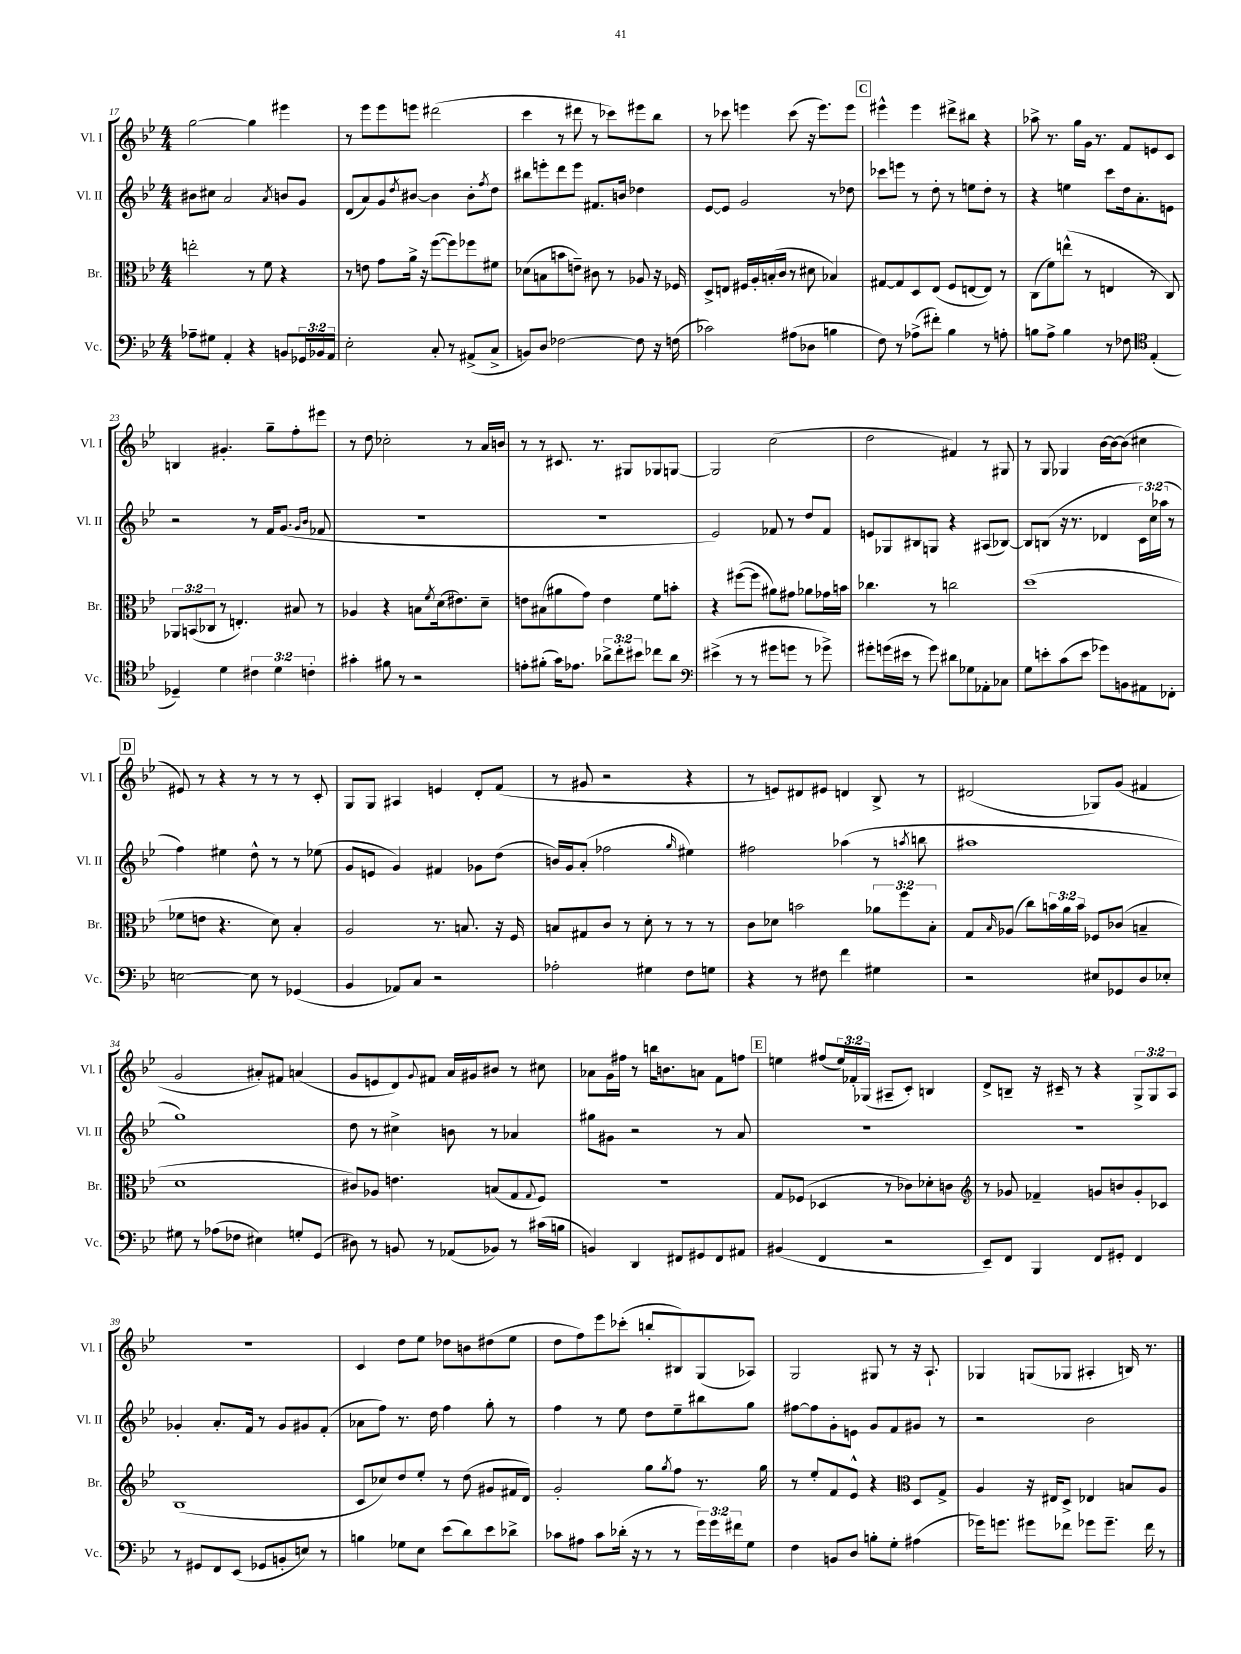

**kern	**kern	**kern	**kern
*staff4	*staff3	*staff2	*staff1
*clefF4	*clefC3	*clefG2	*clefG2
*k[b-e-]	*k[b-e-]	*k[b-e-]	*k[b-e-]
*M4/4	*M4/4	*M4/4	*M4/4
8A-~	2ee'	8b#	[2gg
8G#	.	8cc#	.
4AA'	.	2a	.
4r	8r	.	4gg]
.	8f	.	.
.	.	8qa	.
8BB	4r	8b	4eee#
24GG-	.	8g	.
24BB-	.	.	.
24AA	.	.	.
=	=	=	=
2E-'	8r	(8d	8r
.	8e	8a)	8eee-
.	8g	8g	8eee-
.	.	8qdd	.
.	16a^	[8b#	8eee
.	16r	.	.
8C'	([8ff	4b#]	(2ddd#
8r	8ff])	.	.
(8AA#^	8ff-	8b#'	.
.	.	8qff	.
8C^	8f#	8dd	.
=	=	=	=
8BB)	(8d-	8bb#	4ccc
8D	8B	8eee'	.
[2F-	8b	8ddd	8r
.	8e~)	8eee	8ddd#
.	8c#	8.f#	8r
.	8r	.	8ccc-)
.	.	16b	.
8F-]	8A-	4dd-	8eee#
16r	16r	.	8bb-
(16F	16F-	.	.
=	=	=	=
2c-)	8D^	[8e-	8r
.	8E	8e-]	8ccc-
.	16F#	2g	4eee
.	16A'	.	.
.	(16B'	.	.
.	16c	.	.
(8A#	8r	.	(8ccc-
8D-	8d#	.	16r
.	.	.	8.eee)
4B	4B-)	8r	.
.	.	8dd-	8eee
=	=	=	=
8F)	[8G#	8ccc-	4eee#^^
8r	8G#]	8eee	.
(8A-^	8D	8r	4eee#
8f#')	(8E-	8dd'	.
4B-	8F	8r	8ddd#^
.	[8E	8ee	8bb#
8r	8E])	8dd'	4r
8A'	8r	8r	.
=	=	=	=
8B	(8C	4r	8aa-^
8A^	8f)	.	8.r
4B	(8ee^^	4ee	.
.	.	.	16gg
.	8r	.	16g
.	.	.	8.r
8r	4E	8ccc	.
8F-	.	16dd	8f
.	.	8.a'	.
*clefC4	*	*	*
(4E-'	8r	.	8e
.	8C)	8e	8c
=	=	=	=
4D-~)	12AA-	2r	4B
.	(12BB	.	.
.	12C-	.	.
4d	8r	.	4.g#'
.	4.E')	.	.
6c#	.	8r	.
.	.	16f	8gg~
6d	.	.	.
.	.	(8.g	.
.	8B#	.	8ff'
6c'	.	.	.
.	.	16qqg	.
.	.	16qqb-	.
.	8r	8f-	8eee#
=	=	=	=
4g#'	4A-	1r	8r
.	.	.	8dd
8f#	4r	.	2cc-'
8r	.	.	.
2r	8B	.	.
.	8qf	.	.
.	(16d	.	.
.	8.e#)	.	.
.	.	.	8r
.	8d~	.	16a
.	.	.	16b
=	=	=	=
8e'	8e	1r	8r
(8f#'	(8B#	.	8r
16g)	8a#	.	8.c#
8.e-	.	.	.
.	8g)	.	.
.	.	.	8.r
12a-^	4e	.	.
12cc'	.	.	.
.	.	.	8G#
12b#	.	.	.
8cc-	8f	.	8G-
8a-	8b'	.	[8G
=	=	=	=
*clefF4	*	*	*
(4e#^	4r	2e-)	2G]
8r	([8ff#	.	.
8r	8ff#]	.	.
8g#	8a#)	8f-	(2cc
8g	8g#	8r	.
8r	8a-	8dd	.
8g-^)	16g-	8f-	.
.	16b	.	.
=	=	=	=
8g#'	4.cc-	8e	2dd
(16g	.	8G-	.
16e#	.	.	.
8r	.	8B#	.
8g)	8r	8G	.
8d#	2cc	4r	4f#)
8G-	.	.	.
8AA-'	.	(8A#	8r
8C-	.	[8B-)	8G#
=	=	=	=
8G	(1dd	8B-]	8r
8e'	.	(8B	8G
(8c	.	16r	4G-
.	.	8.r	.
8e	.	.	.
8g-)	.	4d-	[16b-
.	.	.	16b-_
8BB	.	.	(8b-]
8AA#	.	24c)	4cc#
.	.	24cc	.
.	.	(24aa-	.
8FF-'	.	8r	.
=	=	=	=
[2E	8f-	4ff)	8e#)
.	8e	.	8r
.	4.r	4ee#	4r
8E]	.	8dd^^	8r
8r	8d)	8r	8r
(4GG-	4B-'	8r	8r
.	.	(8ee-	8c'
=	=	=	=
4BB-	2A	8g	8G
.	.	8e	8G
8AA-)	.	4g)	4A#
8C	.	.	.
2r	8.r	4f#	4e
.	8.B	.	.
.	.	8g-	8d'
.	16r	(8dd	(8f
.	16F	.	.
=	=	=	=
2A-'	8B	16b)	8r
.	.	16g	.
.	8G#	(8a'	8g#
.	8c	2ff-	2r
.	8r	.	.
4G#	8d'	.	.
.	8r	.	.
.	.	16qqgg	.
8F	8r	4ee#)	4r
8G	8r	.	.
=	=	=	=
4r	8c	2ff#	8r
.	8d-	.	8e)
8r	2b	.	8d#
8F#	.	.	8e#
4f	.	(4aa-	4d
4G#	12a-	8r	8B-^
.	12ff	.	.
.	.	8qaa	.
.	.	8bb	8r
.	12B-'	.	.
=	=	=	=
2r	8G	1aa#	(2d#
.	16qqB-	.	.
.	(8A-	.	.
.	8cc)	.	.
.	24b	.	.
.	24a	.	.
.	24b	.	.
8E#	8F-	.	8G-)
8GG-	(8c-	.	(8g
8D	4B~	.	4f#
8E-'	.	.	.
=	=	=	=
8G#	1d	1gg)	2g
8r	.	.	.
(8A-	.	.	.
8F-	.	.	.
4E#)	.	.	8a#')
.	.	.	8f#
8G'	.	.	(4a
(8GG	.	.	.
=	=	=	=
8D#)	8c#)	8dd	8g
8r	8A-	8r	8e
8BB	4.e	4cc#^	8d)
.	.	.	8qqg
8r	.	.	8f#
(8AA-	.	8b	16a
.	.	.	16g#
8BB-)	(8B	8r	8b#
8r	8G	4a-	8r
.	8qqG	.	.
(16c#	8F)	.	8cc#
16B	.	.	.
=	=	=	=
4BB)	1r	8gg#	8a-
.	.	8g#	16g
.	.	.	16ff#
4DD	.	2r	8r
.	.	.	16bb
.	.	.	8.b
8FF#	.	.	.
8GG#	.	.	8a
8FF#	.	8r	8f
8AA#	.	8a	8ff
=	=	=	=
(4BB#	8G	1r	4ee
.	(8F-	.	.
4FF	4D-	.	(8ff#
.	.	.	24ee)
.	.	.	24f-'
.	.	.	(24G-
2r	8r	.	8A#~
.	8c-)	.	8c')
.	8d-'	.	4B
.	8c	.	.
=	=	=	=
*	*clefG2	*	*
8EE-~)	8r	1r	8d^
8FF	8g-	.	8B~
4BBB-	4f-~	.	16r
.	.	.	16c#~
.	.	.	8r
8FF	8g	.	4r
8GG#'	8b	.	.
4FF	8g'	.	12G^
.	.	.	12G
.	8c-	.	.
.	.	.	12A
=	=	=	=
8r	(1B-	4g-'	1r
8GG#	.	.	.
8FF	.	8.a'	.
(8EE-	.	.	.
.	.	16f	.
8GG-	.	8r	.
8BB'	.	8g-	.
8E)	.	8g#	.
8r	.	(8f'	.
=	=	=	=
4B	8c	8a-	4c
.	8cc-)	8ff)	.
8G-	8dd	8.r	8dd
8E-	8ee-'	.	8ee-
.	.	16dd	.
(8e-	8r	4ff	8dd-
8d)	(8dd	.	8b
8e-	8g#	8gg'	(8dd#
8d-^	16f#	8r	8ee-
.	16d)	.	.
=	=	=	=
8c-	2g'	4ff	8dd
8A#	.	.	8ff)
8c-	.	8r	8eee-
(16d-'	.	8ee-	(8ccc-'
16r	.	.	.
8r	8gg	8dd	8bb'
.	8qgg	.	.
8r	8ff	8ee-~	8B#)
24g)	8.r	8bb#	(8G
24g	.	.	.
24f#	.	.	.
8G	.	8gg	8A-)
.	16gg	.	.
=	=	=	=
4F	8r	[8ff#	2G
.	8ee-'	8ff#]	.
8BB	8f	8g'	.
8D	8e-^^	8e	.
8B'	4r	8g	8G#
8G'	.	8f	8r
*	*clefC3	*	*
(4A#	8D	8g#	16r
.	.	.	8.A`
.	8G^	8r	.
=	=	=	=
16g-)	4A	2r	4G-
8.g	.	.	.
8g#	16r	.	(8G
.	16E#	.	.
8f-	8D^	.	8G-
8g-	4E-	2b-	4A#'
8.g-~	.	.	.
.	8B	.	16B)
16f-	.	.	8.r
8r	8A	.	.
==	==	==	==
*-	*-	*-	*-
